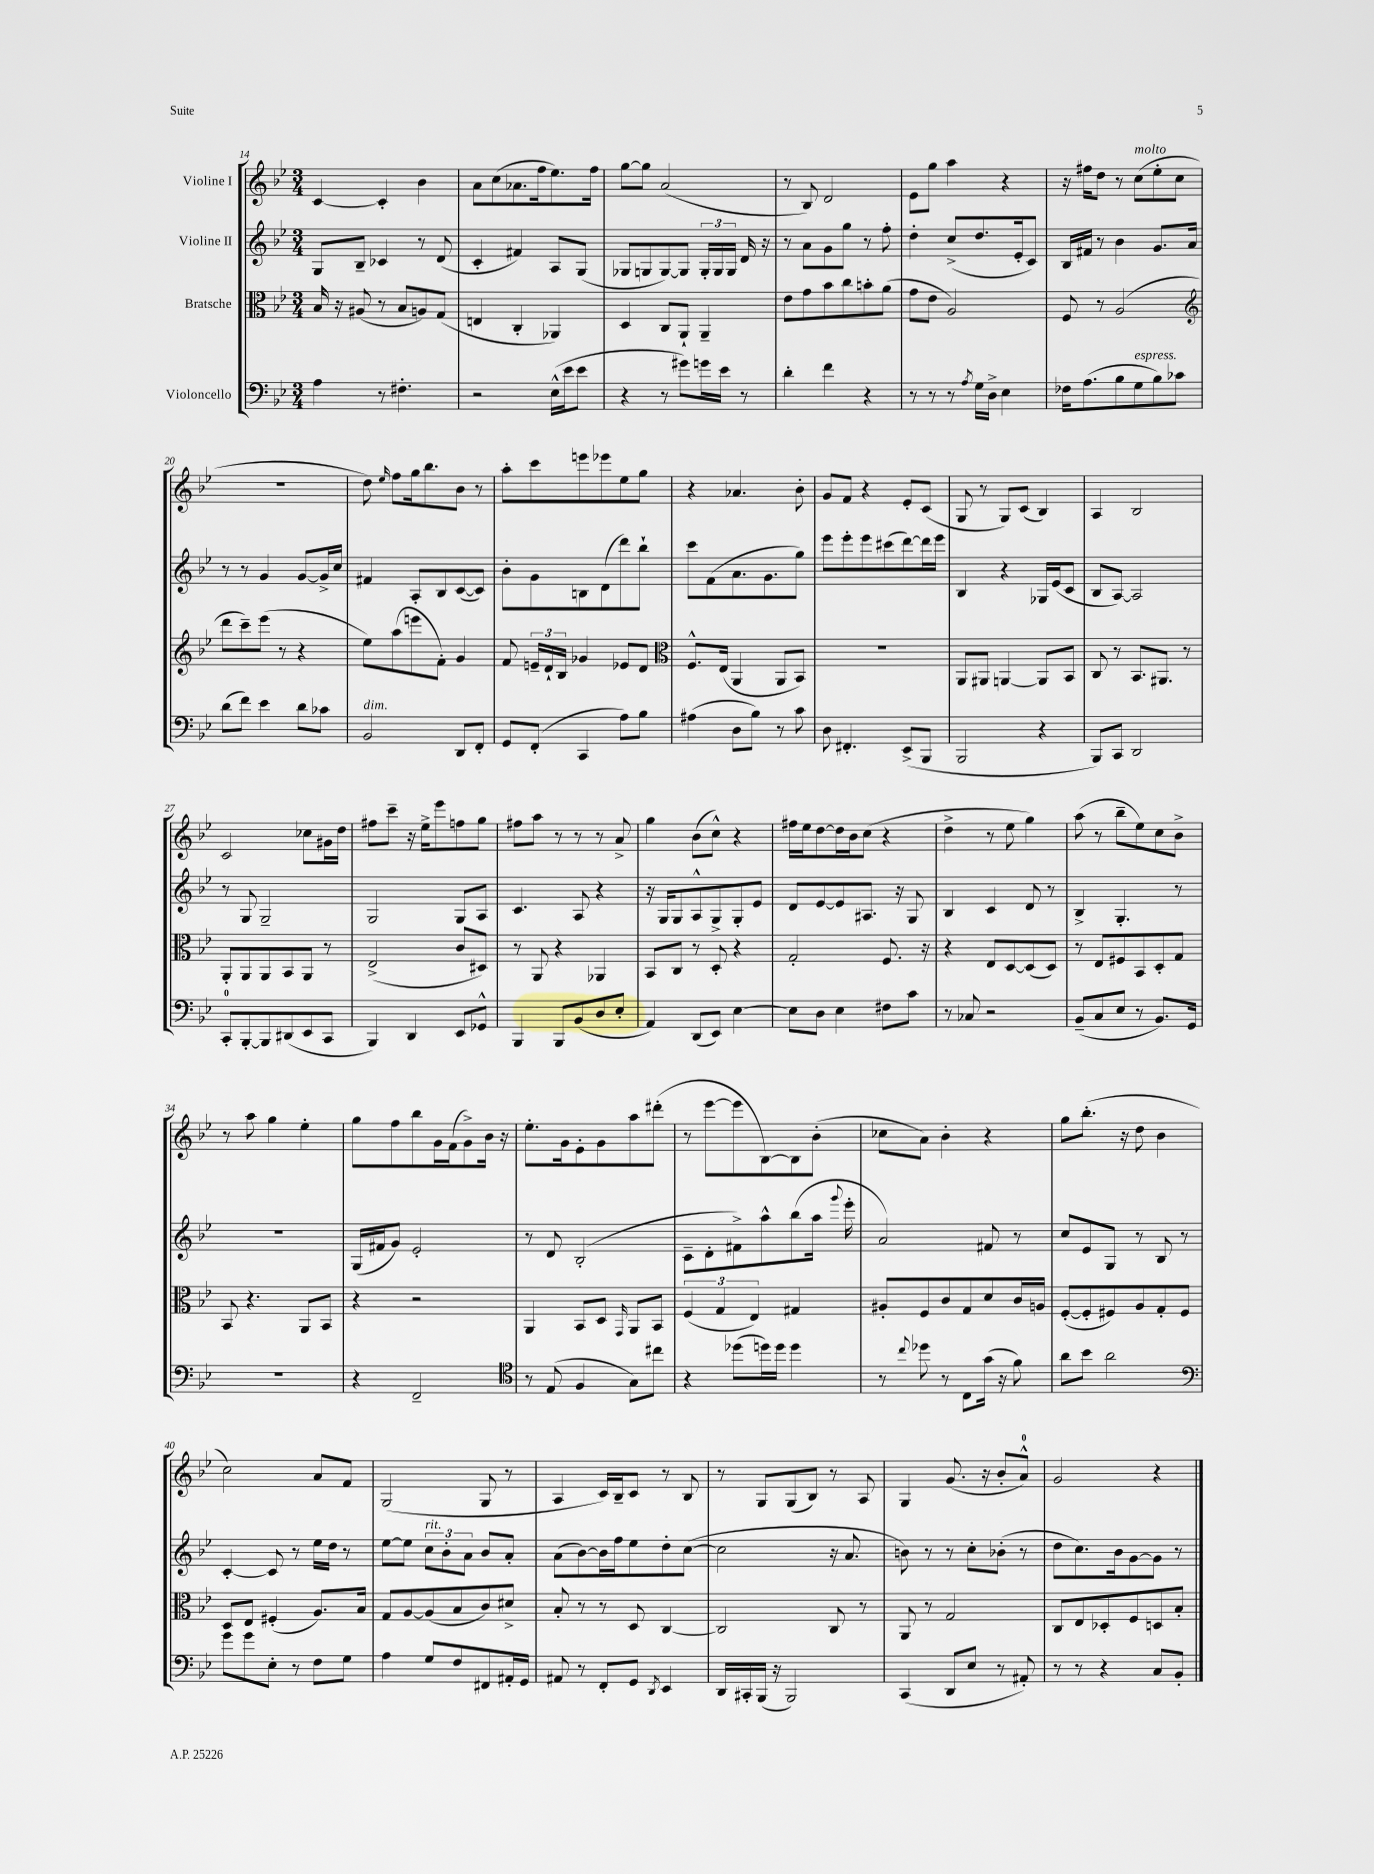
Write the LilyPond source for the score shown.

<<
\new StaffGroup <<
\new Staff = "s0" \with { instrumentName = "Violine I" } {
    \clef treble \key bes \major \numericTimeSignature \time 3/4
    \autoBeamOff c'4~ c'4-. bes'4 |
    a'8[ c''8( aes'8. f''16 ees''8.) f''16] |
    g''8[~ g''8] a'2( |
    r8 bes8) d'2 |
    ees'8[ g''8] a''4 r4 |
    r16 fis''16[ d''8] r8 c''8[^\markup { \italic "molto" }( ees''8-. c''8] |
    R2. |
    d''8) \grace { ees''16 } f''8[ g''16 bes''8. bes'8] r8 |
    a''8[-. c'''8 e'''8 ees'''8 ees''8 g''8] |
    r4 aes'4. bes'8-. |
    g'8[ f'8] r4 ees'8[-. c'8]( |
    g8 r8 g8[) c'8]( bes4) |
    a4 bes2 |
    c'2 ces''8[ gis'16 d''16] |
    fis''8[ c'''8]-- r16 ees''16[-> ees'''8 f''8 g''8] |
    fis''8[ a''8] r8 r8 r8 a'8-> |
    g''4 bes'8[( c''8]-^) r4 |
    fis''16[ ees''16 d''8~ d''16 bes'16 c''8]( r4 |
    d''4-> r8 ees''8 g''4) |
    a''8( r8 bes''8[-- ees''8) c''8 bes'8]-> |
    r8 a''8 g''4 ees''4-. |
    g''8[ f''8 bes''8 g'16 f'16( g'8->) bes'16] r16 |
    ees''8.[-. g'16 ees'8-. g'8 a''8 dis'''8]-.( |
    r8 ees'''8[~ ees'''8 bes8~) bes8 bes'8]-.( |
    ces''8[ a'8]) bes'4-. r4 |
    g''8[ bes''8.]-.( r16 d''8 bes'4 |
    c''2) a'8[ f'8] |
    g2( g8 r8 |
    a4 c'16[) bes16-- c'8] r8 bes8 |
    r8 g8[ g8( bes8]) r8 a8 |
    g4 g'8.( r16 bes'8[-. a'8]-0-^) |
    g'2 r4 \bar "|." |
}
\new Staff = "s1" \with { instrumentName = "Violine II" } {
    \clef treble \key bes \major \numericTimeSignature \time 3/4
    \autoBeamOff g8[ bes8]-- ces'4 r8 d'8( |
    c'4-. fis'4) a8[ g8]( |
    ges8[ g8 g8~) g8] \tuplet 3/2 { g16[-. g16 g16] } d'16 r16 |
    r8 a'8[ g'8 g''8] r8 f''8-. |
    d''4-. c''8[->( d''8. ees'16-. c'8]) |
    bes16[ fis'16] r8 bes'4 g'8.[ a'16] |
    r8 r8 g'4 g'8[~ g'16-> c''16] |
    fis'4 a8[-. bes8 c'8~( c'8]) |
    bes'8[-. g'8 b8 d'8( d'''8) bes''8]-! |
    c'''8[ f'8( a'8. g'8. g''8]) |
    ees'''8[ ees'''8-. ees'''8 cis'''8( d'''8~) d'''16 ees'''16] |
    bes4 r4 ges16[ ees'16( c'8] |
    bes8[ a8]~) a2 |
    r8 g8 g2-- |
    g2 g8[ a8] |
    c'4. a8 r4 |
    r16 g16[ g8 a8-^ g8-> g8-. ees'8] |
    d'8[ ees'8~ ees'8 ais8.] r16 g8 |
    bes4 c'4 d'8 r8 |
    bes4-> g4.-. r8 |
    R2. |
    g16[( fis'16 g'8]) ees'2-. |
    r8 d'8 bes2-.( |
    c'8[-- d'8-. fis'8->) a''8-^ bes''8( a''16] \appoggiatura { g'''8 } ees'''16-. |
    a'2) fis'8 r8 |
    c''8[ ees'8 g8] r8 bes8 r8 |
    c'4~-. c'8 r8 ees''16[ d''16] r8 |
    ees''8[~ ees''8] \tuplet 3/2 { c''8[^\markup { \italic "rit." } bes'8-. a'8] } bes'8[ a'8]-. |
    a'8[( bes'8~) bes'16 f''16 ees''8 d''8-. c''8]~( |
    c''2 r16 a'8. |
    b'8) r8 r8 c''8[-. bes'8]-.( r8 |
    d''8[ c''8.) bes'16 g'8~ g'8] r8 \bar "|." |
}
\new Staff = "s2" \with { instrumentName = "Bratsche" } {
    \clef alto \key bes \major \numericTimeSignature \time 3/4
    \autoBeamOff bes16 r16 ais8( r8 bes8[ a8) g8]( |
    e4 c4-. aes,4) |
    d4 c8[ a,8]-! a,4-- |
    ees'8[ g'8 bes'8 c''8 b'8-. a'8]( |
    g'8[ ees'8] a2) |
    f8 r8 a2( |
    \clef treble d'''8[ c'''8--) ees'''8]( r8 r4 |
    ees''8[) a''8( e'''8 f'8]-.) g'4 |
    f'8 \tuplet 3/2 { e'16[-- d'16-! bes16] } ges'4 ees'8[ d'8] |
    \clef alto f8.[-^ ees16]( a,4 a,8[ bes,8]) |
    R2. |
    a,8[ ais,8] a,4~ a,8[ bes,8] |
    c8 r8 bes,8.[ ais,8.] r8 |
    a,8[-. a,8 a,8 bes,8 a,8] r8 |
    ees2->( c'8[ dis8]) |
    r8 a,8 r4 aes,4 |
    bes,8[ c8] r8 d8-. r4 |
    g2-. f8. r16 |
    r4 ees8[ d8~ d8( d8]) |
    r8 ees8[ fis8 bes,8 d8-. g8] |
    bes,8 r4. a,8[ bes,8] |
    r4 r2 |
    a,4 bes,8[ d8] \grace { g,16 } a,8[ bes,8] |
    \tuplet 3/2 { f4( g4 ees4) } gis4 |
    ais8[-. f8 c'8 g8 d'8 c'16 a16] |
    f8[~-.( f8-. fis8) a8 g8-. fis8] |
    d8[ ees8] fis4-.( a8.[) bes16] |
    g8[ a8~ a8( bes8 c'8) dis'8]-> |
    bes8-. r8 r8 d8 c4~ |
    c2 c8 r8 |
    a,8 r8 g2 |
    c8[ ees8 des8-. f8 d8 bes8]-. \bar "|." |
}
\new Staff = "s3" \with { instrumentName = "Violoncello" } {
    \clef bass \key bes \major \numericTimeSignature \time 3/4
    \autoBeamOff a4 r8 fis4.-. |
    r2 ees16[-^( ees'16 ees'8] |
    r4 r8 gis'8[) g'16 ees'16] r8 |
    d'4-. f'4 r4 |
    r8 r8 r8 \acciaccatura { a8 } g16[ d16]-> ees4 |
    fes16[ a8.( bes8 g8^\markup { \italic "espress." } bes8) ces'8] |
    d'8[( f'8]) ees'4 d'8[ ces'8] |
    bes,2^\markup { \italic "dim." } d,8[ f,8]-. |
    g,8[ f,8]-.( c,4 a8[) bes8] |
    ais4( d8[ bes8]) r8 c'8 |
    d8 fis,4.-. ees,8[->( bes,,8] |
    bes,,2 r4 |
    bes,,8[) c,8] d,2 |
    c,8[-0-. bes,,8~-. bes,,8 dis,8( ees,8 c,8] |
    bes,,4) d,4 ees,8[ ges,8]-^ |
    bes,,4 bes,,8[ bes,8( d8 ees8]-. |
    a,4) d,8[( ees,8]) ees4~ |
    ees8[ d8] ees4 fis8[ c'8] |
    r8 ces8 r2 |
    bes,8[--( c8 ees8] r8 bes,8.[) g,16] |
    R2. |
    r4 f,2-- |
    \clef tenor r8 ees8( f4 g8[) cis''8] |
    r4 des''8[( d''16) d''16] d''4 |
    r8 \appoggiatura { c''8 } des''8 r8 c8[ g'16]( r16 f'8) |
    a'8[ bes'8] a'2 |
    \clef bass g'8[ g'8 ees8]-. r8 f8[ g8] |
    a4 g8[ f8 fis,8 ais,16-. g,16] |
    ais,8 r8 f,8[-. g,8] \acciaccatura { d,8 } ees,4 |
    d,16[ cis,16-. bes,,16]( r16 bes,,2) |
    c,4( d,8[ ees8] r8 ais,8-.) |
    r8 r8 r4 c8[ bes,8]-. \bar "|." |
}
>>
>>
\layout { \context { \Score currentBarNumber = #14 } }
